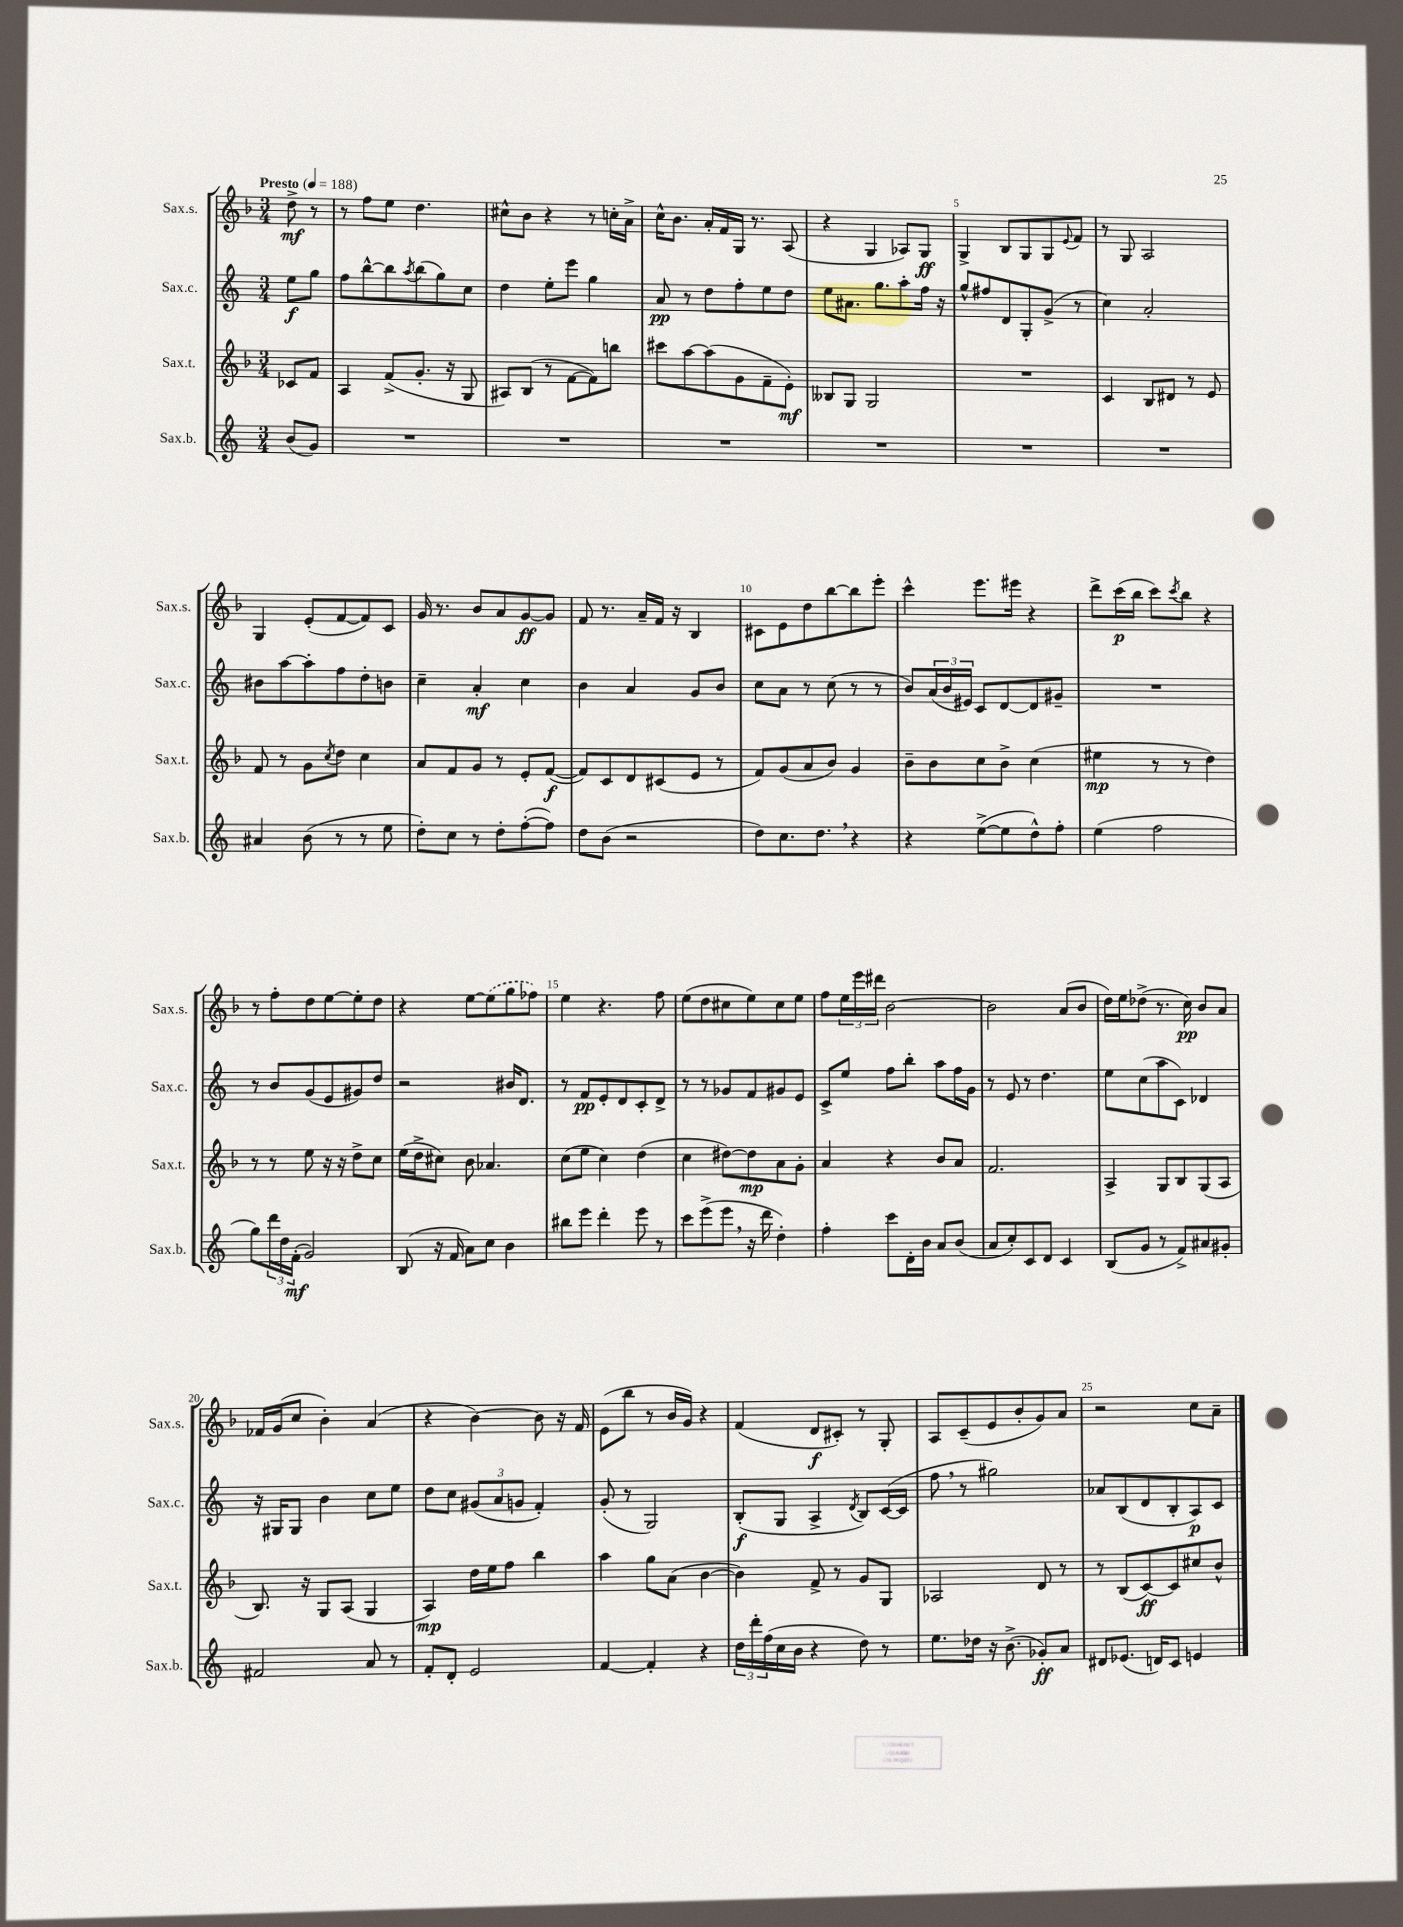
<<
\new StaffGroup <<
\new Staff = "s0" \with { instrumentName = "Sax.s." shortInstrumentName = "Sax.s." } {
    \clef treble \key f \major \numericTimeSignature \time 3/4 \partial 4 \tempo "Presto" 4 = 188
    d''8->\mf r8 |
    r8 f''8 e''8 d''4. |
    cis''8-^ bes'8 r4 r8 c''16-. a'16-> |
    c''16-^ bes'8. a'16-. f'16 g16 r8. a8( |
    r4 g4 aes8) g8\ff |
    g4-> bes8 g8 g8 \appoggiatura { e'8 } f'8 |
    r8 g8 a2 |
    g4 e'8-.( f'8~ f'8) c'8 |
    g'16 r8. bes'8 a'8 g'8~\ff g'8 |
    f'8 r8. a'16-- f'16 r16 bes4 |
    cis'8 e'8 d''8 bes''8~ bes''8 e'''8-. |
    c'''4-^ e'''8. eis'''16 r4 |
    d'''8-> c'''16\p( bes''16 c'''8) \acciaccatura { c'''8 } bes''8 r4 |
    r8 f''8-. d''8 e''8~ e''8-. d''8 |
    r4 e''8~ \once \slurDashed e''8( g''8 fes''8) |
    e''4 r4. f''8 |
    e''8( d''8 cis''8 e''8) cis''8 e''8 |
    f''8 \tuplet 3/2 { e''16 e'''16 dis'''16 } bes'2~ |
    bes'2 a'8( bes'8 |
    d''16) e''16 des''8->( r8. c''16\pp) bes'8 a'8 |
    fes'16 g'16( c''8 bes'4-.) a'4( |
    r4 bes'4~) bes'8 r16 f'16 |
    e'8( bes''8 r8 bes'16 g'16) r4 |
    f'4( d'8\f cis'8-.) r8 g8-. |
    a8 c'8--( e'8 bes'8-. g'8) a'8 |
    r2 c''8 a'8-- \bar "|." |
}
\new Staff = "s1" \with { instrumentName = "Sax.c." shortInstrumentName = "Sax.c." } {
    \clef treble \key c \major \numericTimeSignature \time 3/4 \partial 4
    e''8\f g''8 |
    f''8 b''8~-^ b''8 \acciaccatura { a''8 } b''8( g''8) c''8 |
    d''4 e''8-. e'''8 g''4 |
    a'8\pp r8 d''8 f''8-. e''8 d''8 |
    e''8 ais'8. g''8. a''8-. f''16 r16 |
    g''8-^ fis''8 d'8 g8-. g'8->( r8 |
    c''4) a'2-. |
    bis'8 a''8~ a''8-. f''8 d''8-. b'8 |
    c''4-- a'4-.\mf c''4 |
    b'4 a'4 g'8 b'8 |
    c''8 a'8 r8 c''8( r8 r8 |
    b'8) \tuplet 3/2 { a'16( b'16 eis'16) } c'8 d'8~ d'8 gis'8-- |
    R2. |
    r8 b'8 g'8( e'8 gis'8) d''8 |
    r2 bis'16 d'8. |
    r8 f'8\pp e'8-. d'8 c'8-. d'8-> |
    r8 r8 ges'8 f'8 gis'8 e'8 |
    c'8-> e''8 f''8 b''8-. a''8 f''16 g'16 |
    r8 e'8 r8 d''4. |
    e''8 c''8( a''8 c'8) des'4 |
    r16 gis16 gis8 b'4 c''8 e''8 |
    d''8 c''8 \tuplet 3/2 { gis'8( a'8 g'8 } f'4-.) |
    g'8-.( r8 g2) |
    b8-.\f( g8 a4-> \acciaccatura { d'8 } b8) c'16~( c'16 |
    f''8 \breathe r8 gis''2) |
    aes'8 b8( d'8 b8-. a8\p) c'8 \bar "|." |
}
\new Staff = "s2" \with { instrumentName = "Sax.t." shortInstrumentName = "Sax.t." } {
    \clef treble \key f \major \numericTimeSignature \time 3/4 \partial 4
    ces'8 f'8 |
    a4 f'8->( g'8.-. r16 g8 |
    ais8) bes8( r8 f'8~ f'8) b''8 |
    cis'''8 a''8~ a''8( g'8 f'8-- e'8-.\mf) |
    beses8 g8 g2 |
    R2. |
    c'4 bes8 dis'8 r8 e'8 |
    f'8 r8 g'8 \acciaccatura { c''8 } d''8 c''4 |
    a'8 f'8 g'8 r8 e'8-. f'8~\f( |
    f'8) c'8 d'8 cis'8( e'8 r8 |
    f'8) g'8( a'8 bes'8) g'4 |
    bes'8-- bes'8 c''8 bes'8-> c''4( |
    eis''4\mp r8 r8 d''4) |
    r8 r8 e''8 r16 r16 d''8-> c''8 |
    e''16( d''16-> cis''8) bes'8 aes'4. |
    c''8( e''8 c''4) d''4( |
    c''4 dis''8~) dis''8\mp a'8 g'8-. |
    a'4 r4 bes'8 a'8 |
    f'2. |
    a4-> g8 bes8 g8( a8 |
    bes8.) r16 g8 a8( g4 |
    a4\mp) d''16 e''16 f''8 bes''4 |
    a''4 g''8 a'8( bes'4~ |
    bes'4) f'8-> r8 g'8 g8 |
    aes2 d'8 r8 |
    r8 bes8( c'8~\ff) c'8 cis''8 bes'8-^ \bar "|." |
}
\new Staff = "s3" \with { instrumentName = "Sax.b." shortInstrumentName = "Sax.b." } {
    \clef treble \key c \major \numericTimeSignature \time 3/4 \partial 4
    b'8( g'8) |
    R2. |
    R2. |
    R2. |
    R2. |
    R2. |
    R2. |
    ais'4 b'8( r8 r8 e''8 |
    d''8-.) c''8 r8 d''8-. f''8~-.( f''8) |
    d''8 b'8( r2 |
    d''8) c''8. d''8. \breathe r4 |
    r4 e''8~->( e''8 d''8-^) f''8-. |
    e''4( f''2 |
    g''8) \tuplet 3/2 { d'''16 d''16 f'16-.\mf( } g'2) |
    b8( r16 f'16 a'8) c''8 b'4 |
    bis''8 e'''8 d'''4-. e'''8 r8 |
    c'''8 e'''8->( e'''8 \breathe r16 d'''16 d''4-.) |
    f''4-. c'''8 d'16-. b'16 a'8 b'8( |
    a'8 c''8-.) c'8 d'8 c'4 |
    b8( g'8 r8 f'8->) ais'8 gis'8-. |
    fis'2 a'8 r8 |
    f'8-. d'8-. e'2 |
    f'4~ f'4-. r4 |
    \tuplet 3/2 { d''16 d'''16-. f''16( } c''16 b'16 r4 d''8) r8 |
    e''8. des''16 r16 b'8.->( ges'8-.\ff) a'8 |
    dis'8 ees'8.( d'16) c'8 e'4 \bar "|." |
}
>>
>>
\layout { \context { \Score \override BarNumber.break-visibility = ##(#f #t #t) barNumberVisibility = #(every-nth-bar-number-visible 5) } }
